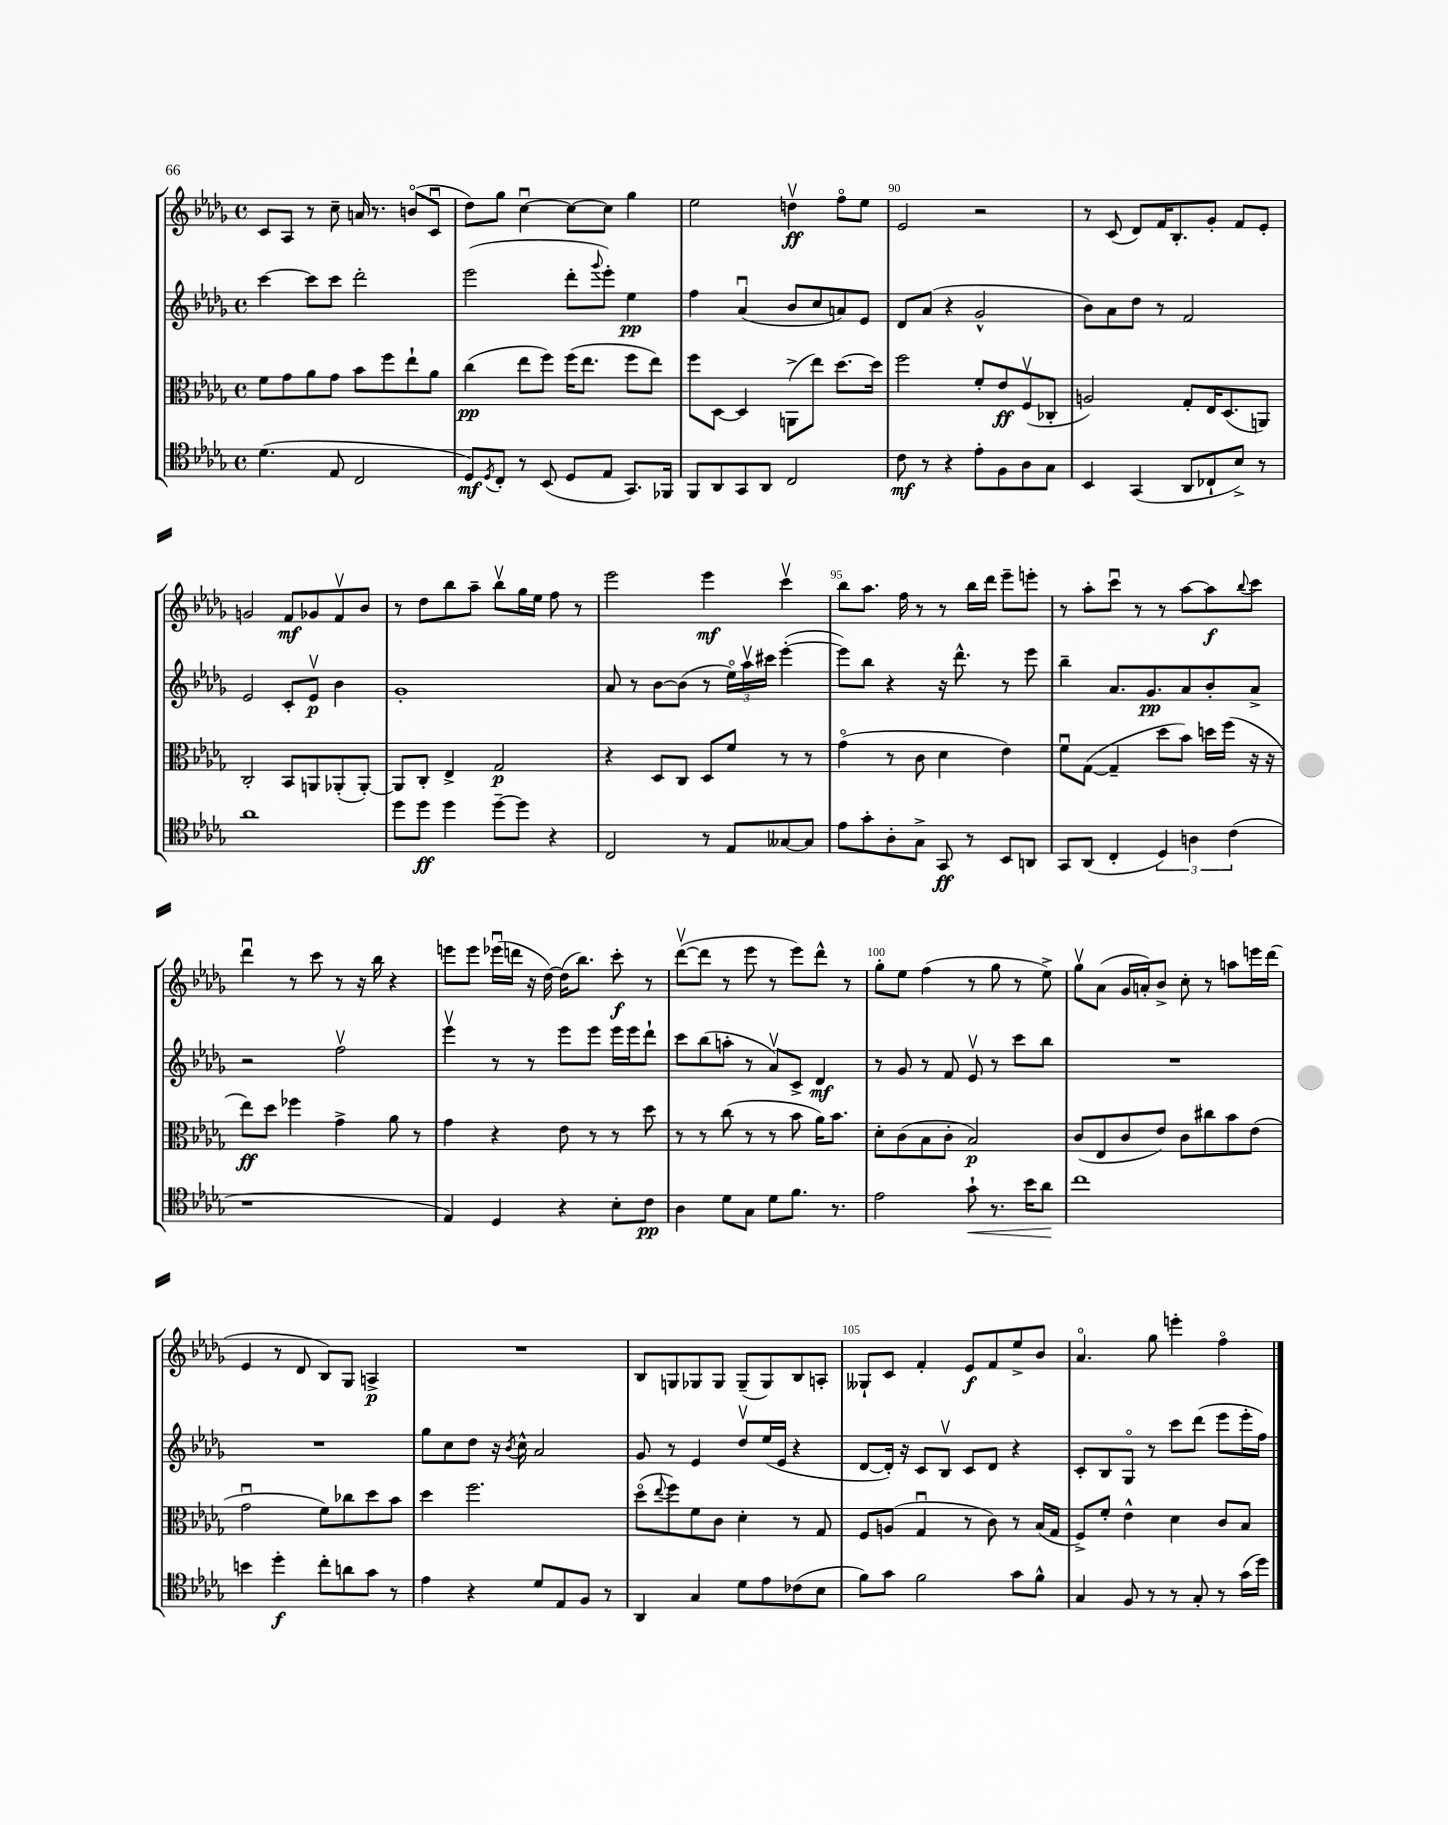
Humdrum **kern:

**kern	**kern	**kern	**kern
*staff4	*staff3	*staff2	*staff1
*clefC4	*clefC3	*clefG2	*clefG2
*k[b-e-a-d-g-]	*k[b-e-a-d-g-]	*k[b-e-a-d-g-]	*k[b-e-a-d-g-]
*M4/4	*M4/4	*M4/4	*M4/4
*met(c)	*met(c)	*met(c)	*met(c)
(4.d-	8f	[4ccc	8c
.	8g-	.	8A-
.	8a-	8ccc]	8r
8E-	8g-	8ccc	8cc~
2C	8b-	2ddd-'	16a
.	.	.	8.r
.	8ff	.	.
.	8ee-`	.	(8bo
.	8a-	.	8cu
=	=	=	=
8D-)	(4cc	(2eee-	8dd-)
8qD-	.	.	.
8C'	.	.	8gg-
8r	8ee-	.	[4ccu
(8BB-	8ff)	.	.
8D-	(16ff	8ddd-'	8cc_
.	8.ee-	.	.
.	.	8qqggg-	.
8E-	.	8eee-')	8cc]
8.GG-)	8ff	4ee-	4gg-
.	8ee-)	.	.
16FF-	.	.	.
=	=	=	=
8FF	8ff	4ff	2ee-
8AA-	[8D-	.	.
8GG-	4D-]	(4a-u	.
8AA-	.	.	.
2C	(8AA^	8b-	4ddv
.	8ee-)	8cc	.
.	[8.dd-	8a)	8ffo
.	.	8e-	8ee-
.	16dd-]	.	.
=	=	=	=
8c	2ff	8d-	2e-
8r	.	(8a-	.
4r	.	4r	.
8e-'	8f'	2g-^^	2r
8F	8e-	.	.
8A-	(8Fv	.	.
8G-	8C-'	.	.
=	=	=	=
4BB-	2A)	8b-)	8r
.	.	8a-	(8c
(4GG-	.	8dd-	8d-)
.	.	8r	16f
.	.	.	8.B-'
8AA-	8G-'	2f	.
8C-`	16E-	.	8g-'
.	(8.D-	.	.
8B-^)	.	.	8f
8r	8AA)	.	8e-'
=	=	=	=
1a-	2C'	2e-	2g
.	8BB-	8c'	8f
.	8AA	8e-v	8g-
.	(8AA-'	4b-	8fv
.	[8AA-')	.	8b-
=	=	=	=
8dd-	8AA-]	1g-'	8r
8dd-	8C'	.	8dd-
4dd-	4E-^	.	8bb-
.	.	.	8aa-~
[8dd-~	2G-	.	8bb-v
8dd-]	.	.	16gg-
.	.	.	16ee-
4r	.	.	8ff
.	.	.	8r
=	=	=	=
2C	4r	8a-	2eee-
.	.	8r	.
.	8D-	[8b-	.
.	8C	(8b-]	.
8r	8D-	8r	4eee-
8E-	8f	24ee-o)	.
.	.	24aa-v	.
.	.	24ccc#	.
[8G--	8r	([4eee-'	4cccv
8G--]	8r	.	.
=	=	=	=
8e-	(4g-o	8eee-])	8bb-
8g-'	.	8bb-	8.aa-
8A-'	8r	4r	.
.	.	.	16ff
8G-^	8c	.	8r
8GG-	4d-	16r	8r
.	.	8.ddd-^^	.
8r	.	.	16bb-
.	.	.	16ddd-
8BB-	4e-)	8r	8eee-~
8AA	.	8eee-	8eee'
=	=	=	=
8GG-	8fu	4bb-~	8r
(8AA-	([8G-	.	8aa-'
4C'	4G-~]	8.a-	8cccu
.	.	.	8r
.	.	8.g-	.
6D-)	8dd-	.	8r
.	8b-)	8a-	[8aa-
6A	.	.	.
.	16dd	8b-'	8aa-]
.	(16ff	.	.
(6c	.	.	.
.	.	.	8qqbb-
.	16r	8a-^	8ccc
.	16r	.	.
=	=	=	=
1r	8ee-)	2r	4ddd-u
.	8dd-	.	.
.	4ff-	.	8r
.	.	.	8ccc
.	4g-^	2ffv	8r
.	.	.	16r
.	.	.	16bb-
.	8a-	.	4r
.	8r	.	.
=	=	=	=
4E-)	4g-	4eee-v	8eee
.	.	.	8eee
4D-	4r	8r	(16eee-u
.	.	.	16ddd
.	.	8r	16r
.	.	.	[16dd-)
4r	8e-	8eee-	(16dd-]
.	.	.	8.bb-)
.	8r	8eee-	.
8B-'	8r	16eee-	8ccc'
.	.	16eee-	.
8c	8dd-	8ddd-`	8r
=	=	=	=
4A-	8r	8ccc	([8ddd-v
.	8r	(8bb-	8ddd-]
8d-	(8cc	8aa'	8r
8G-	8r	8r	8eee-
8d-	8r	8a-v)	8r
8.f	8b-	8c^	8eee-)
.	16a-)	4d-	8ddd-^^
8.r	8.b-	.	.
.	.	.	8r
=	=	=	=
2e-	8d-'	8r	8gg-'
.	(8c	8g-	8ee-
.	8B-	8r	(4ff
.	8c'	8f	.
8g-`	2B-)	8e-v	8r
8.r	.	8r	8gg-
.	.	8ccc	8r
16b-	.	.	.
8a-	.	8bb-	8ee-^)
=	=	=	=
1cc	(8c	1r	8gg-v
.	8E-	.	(8a-
.	8c	.	16g-
.	.	.	16a')
.	8e-)	.	8b-^
.	8c	.	8cc'
.	8cc#	.	8r
.	8b-	.	8aa
.	(8e-	.	16eee
.	.	.	(16ddd-
=	=	=	=
4b	2g-u	1r	4e-
4dd-'	.	.	8r
.	.	.	8d-
8cc'	8f)	.	8B-)
8a	8cc-	.	8G-
8g-	8dd-	.	4A^
8r	8b-	.	.
=	=	=	=
4e-	4dd-	8gg-	1r
.	.	8cc	.
4r	2.ff	8dd-	.
.	.	16r	.
.	.	8qb-	.
.	.	16cc^^	.
8d-	.	2a-	.
8E-	.	.	.
8F	.	.	.
8r	.	.	.
=	=	=	=
4AA-	(8dd-o	8g-	8B-
.	8qqee-	.	.
.	8ff)	8r	8G
4G-	8f	4e-	8G-
.	8c	.	8G-
8d-	4d-'	8dd-v	(8G-~
8e-	.	(16ee-	8G-)
.	.	16e-	.
(8c-	8r	4r	8B-
8B-	8G-	.	8A'
=	=	=	=
8f)	8F	[8d-	8G--`
8g-	(8A	16d-'])	8c
.	.	16r	.
2f	4G-u	8c	4f'
.	.	8B-v	.
.	8r	8c	8e-
.	8c)	8d-	8f
8g-	8r	4r	8ee-^
8f^^	(16B-	.	8b-
.	16G-	.	.
=	=	=	=
4G-	8F^)	8c'	4.a-o
.	8f'	8B-	.
8F	4e-^^	8G-o	.
8r	.	8r	8gg-
8r	4d-	8ccc	4eee'
8G-'	.	(8ddd-	.
8r	8c	8eee-	4ffo
(16g-	8B-	16eee-'	.
16dd-)	.	16ff)	.
==	==	==	==
*-	*-	*-	*-
